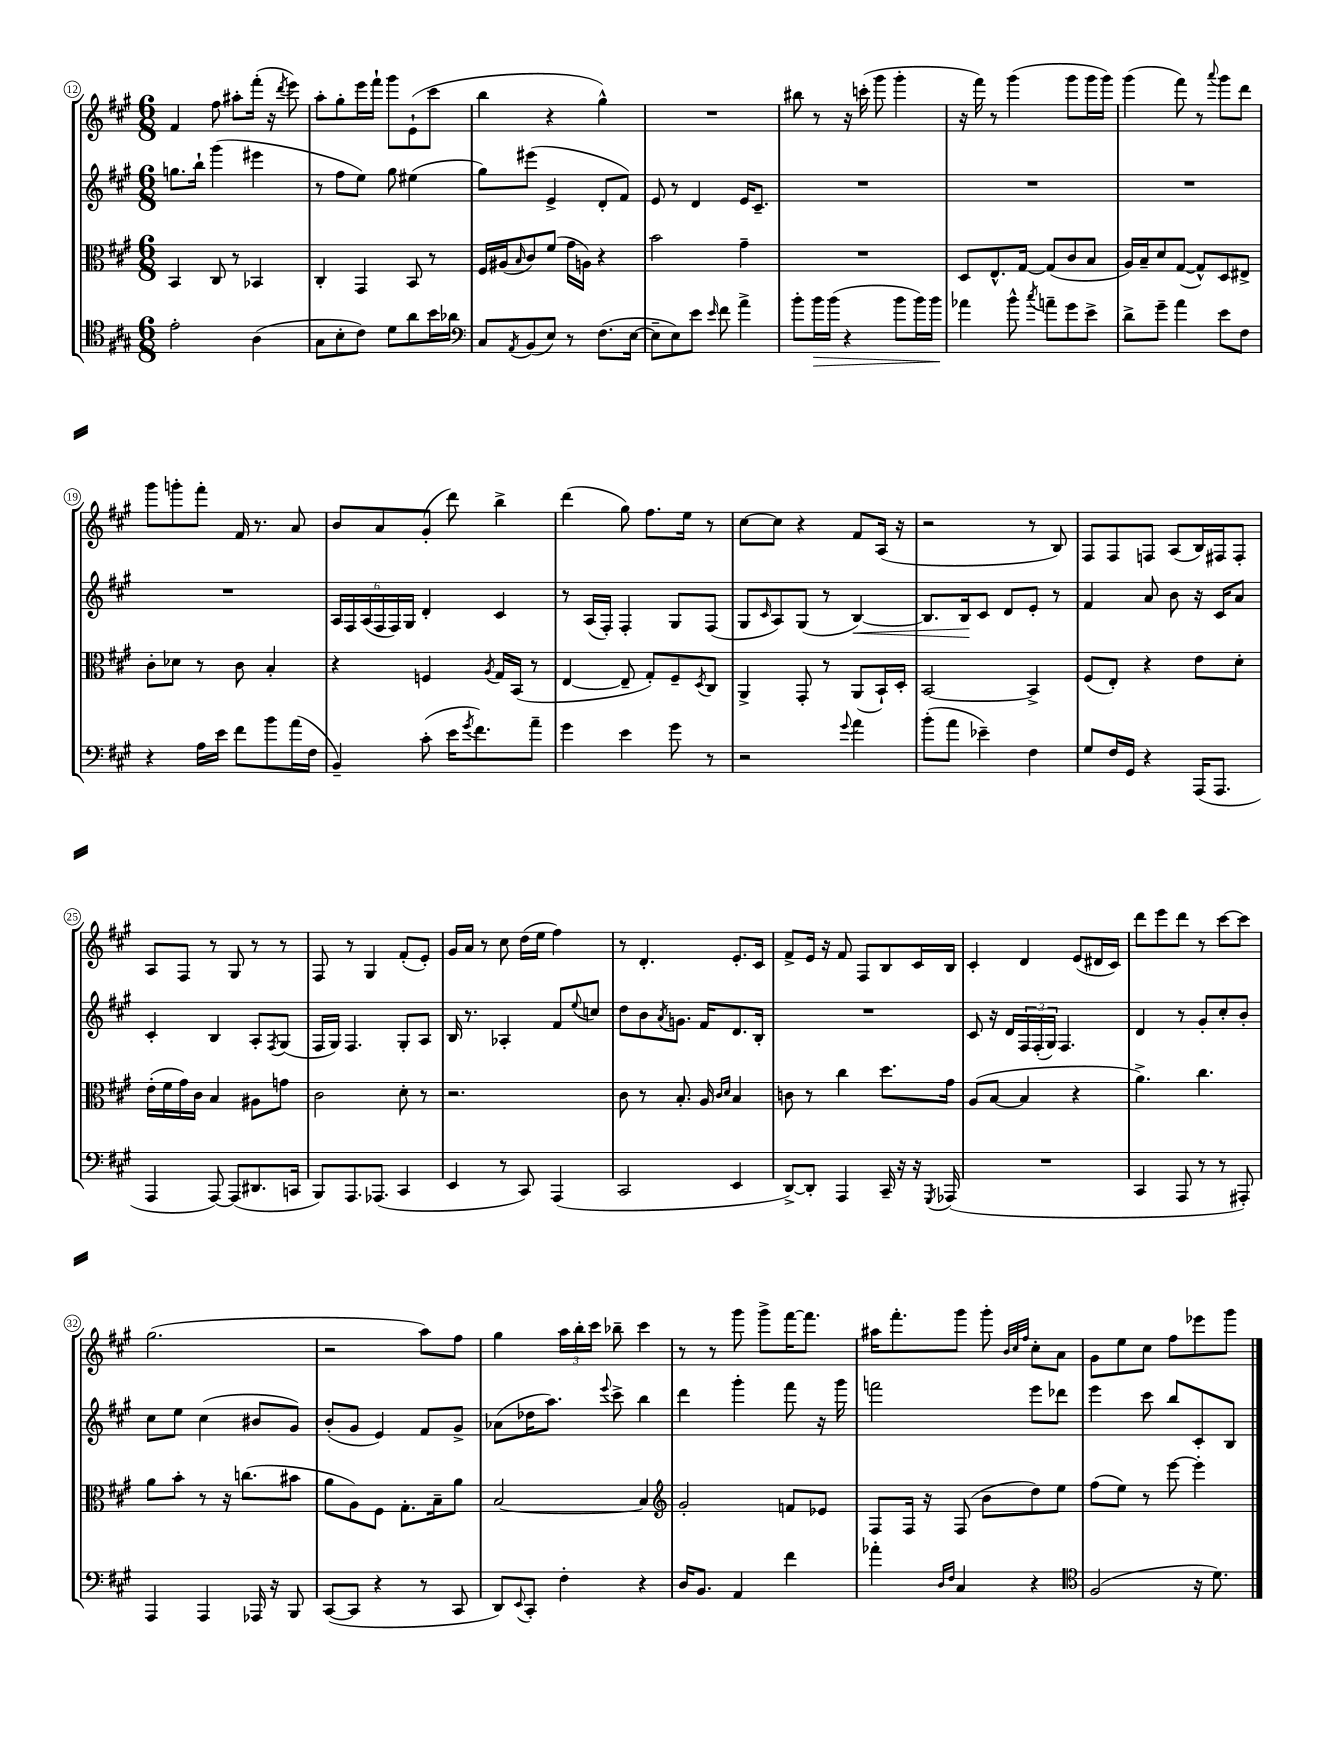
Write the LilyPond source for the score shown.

<<
\new StaffGroup <<
\new Staff = "s0" {
    \clef treble \key a \major \numericTimeSignature \time 6/8
    fis'4 fis''8 ais''8-. fis'''16-.( r16 \acciaccatura { d'''8 } e'''8) |
    a''8-. gis''8-. e'''16 fis'''16-! gis'''8 e'8-!( cis'''8 |
    b''4 r4 gis''4-^) |
    R2. |
    bis''8 r8 r16 c'''16-.( gis'''8 gis'''4-. |
    r16 fis'''16) r8 gis'''4( gis'''8 gis'''16 gis'''16) |
    gis'''4( fis'''8) r8 \appoggiatura { a'''8 } gis'''8 d'''8 |
    gis'''8 g'''8-. fis'''8-. fis'16 r8. a'8 |
    b'8 a'8 gis'8-.( d'''8) b''4-> |
    d'''4( gis''8) fis''8. e''16 r8 |
    cis''8~ cis''8 r4 fis'8 a16( r16 |
    r2 r8 b8) |
    fis8 fis8 f8 a8( b16) fis16 fis8-. |
    a8 fis8 r8 gis8 r8 r8 |
    fis8 r8 gis4 fis'8-.( e'8-.) |
    gis'16 a'16 r8 cis''8 d''16( e''16 fis''4) |
    r8 d'4.-. e'8.-. cis'16 |
    fis'8-> e'16 r16 fis'8 fis8 b8 cis'16 b16 |
    cis'4-. d'4 e'8( dis'16 cis'16) |
    d'''8 e'''8 d'''8 r8 cis'''8~ cis'''8 |
    gis''2.( |
    r2 a''8) fis''8 |
    gis''4 \tuplet 3/2 { a''16 b''16-. cis'''16 } bes''8-- cis'''4 |
    r8 r8 gis'''8 gis'''8-> fis'''16~ fis'''8. |
    ais''16 fis'''8.-. gis'''8 gis'''8-. \grace { b'32 cis''32 fis''32 } cis''8-. a'8 |
    gis'8 e''8 cis''8 fis''8 ees'''8 gis'''8 \bar "|." |
}
\new Staff = "s1" {
    \clef treble \key a \major \numericTimeSignature \time 6/8
    g''8. b''16-! gis'''4( eis'''4 |
    r8 fis''8 e''8) gis''8 eis''4( |
    gis''8) eis'''8( e'4-> d'8-. fis'8) |
    e'8 r8 d'4 e'16 cis'8.-- |
    R2. |
    R2. |
    R2. |
    R2. |
    \tuplet 6/4 { a16 fis16 a16( fis16 fis16) gis16 } d'4-. cis'4 |
    r8 a16( fis16-.) fis4-. gis8 fis8( |
    gis8 \grace { cis'16 } a8) gis8( r8 b4~\<) |
    b8. b16\! cis'8 d'8 e'8-. r8 |
    fis'4 a'8 b'8 r16 cis'16 a'8 |
    cis'4-. b4 a8-. \acciaccatura { fis8 } gis8( |
    fis16 gis16) fis4. gis8-. a8 |
    b16 r8. aes4-. fis'8 \appoggiatura { e''8 } c''8 |
    d''8 b'8 \acciaccatura { a'8 } g'8. fis'16 d'8. b16-. |
    R2. |
    cis'8 r16 d'16 \tuplet 3/2 { fis16 fis16-.( gis16) } fis4. |
    d'4 r8 gis'8-. cis''8-. b'8-. |
    cis''8 e''8 cis''4( bis'8 gis'8) |
    b'8-.( gis'8 e'4) fis'8 gis'8-> |
    aes'8( des''16 a''8.) \appoggiatura { e'''8 } cis'''8-> b''4 |
    d'''4 gis'''4-. fis'''8 r16 gis'''16 |
    f'''2 e'''8 des'''8 |
    e'''4 cis'''8 b''8 cis'8-. b8 \bar "|." |
}
\new Staff = "s2" {
    \clef alto \key a \major \numericTimeSignature \time 6/8
    b,4 cis8 r8 bes,4 |
    cis4-. gis,4 b,8 r8 |
    fis16 ais16( \grace { b16 } cis'8) fis'8( gis'16 a16) r4 |
    b'2 gis'4-- |
    R2. |
    d8 e8.-^ gis16~ gis8( cis'8 b8 |
    a16) b16-- d'8 gis8~( gis8-^) d8 eis8-> |
    cis'8-. des'8 r8 cis'8 b4-. |
    r4 f4 \acciaccatura { a8 } gis16 b,16( r8 |
    e4~ e8-- gis8-.) fis8-- \acciaccatura { d8 } cis8 |
    a,4-> gis,8-. r8 a,8( b,16-!) d16-. |
    b,2~ b,4-> |
    fis8( e8-.) r4 e'8 d'8-. |
    e'16-.( fis'16 gis'16) cis'16 b4 ais8 g'8 |
    cis'2 d'8-. r8 |
    r2. |
    cis'8 r8 b8.-. a16 \grace { cis'16 d'16 } b4 |
    c'8 r8 cis''4 d''8. gis'16 |
    a8( b8~ b4 r4 |
    a'4.->) cis''4. |
    a'8 b'8-. r8 r16 c''8.( bis'8 |
    a'8 a8) fis8 gis8.-. b16-- a'8 |
    b2~ b4 |
    \clef treble gis'2-. f'8 ees'8 |
    fis8 fis16 r16 fis8( b'8 d''8) e''8 |
    fis''8( e''8) r8 e'''8~ e'''4-. \bar "|." |
}
\new Staff = "s3" {
    \clef tenor \key a \major \numericTimeSignature \time 6/8
    e'2-. a4( |
    gis8 b8-. cis'8) d'8 a'8 b'16 aes'16 |
    \clef bass cis8 \acciaccatura { a,8 } b,8( e8) r8 fis8.( e16~ |
    e8-- e8) e'8 \grace { e'16 } fis'8 a'4-> |
    b'8-. b'16\> b'16( r4 b'8 b'16) b'16\! |
    aes'4 b'8-^ \acciaccatura { cis''8 } a'8-- gis'8 e'8-> |
    d'8-> gis'8-- a'4 e'8 fis8 |
    r4 a16 e'16 fis'8 b'8 a'16( fis16 |
    b,4--) cis'8-.( e'16 \acciaccatura { gis'8 } fis'8.) a'8-- |
    gis'4 e'4 gis'8 r8 |
    r2 \appoggiatura { gis'8 } a'4 |
    b'8-.( a'8 ees'4--) fis4 |
    gis8 fis16 gis,16 r4 a,,16( a,,8. |
    a,,4 a,,8~) a,,8( dis,8. c,16 |
    b,,8) a,,8. aes,,8.( cis,4 |
    e,4 r8 cis,8) a,,4( |
    cis,2 e,4 |
    d,8~->) d,8-. a,,4 cis,16-- r16 r16 \acciaccatura { gis,,8 } aes,,16( |
    R2. |
    cis,4 a,,8 r8 r8 ais,,8-.) |
    a,,4 a,,4 aes,,16 r16 b,,8 |
    cis,8~( cis,8 r4 r8 cis,8 |
    d,8) \appoggiatura { e,8 } cis,8-. fis4-. r4 |
    d16 b,8. a,4 fis'4 |
    aes'4-. \grace { d16 fis16 } cis4 r4 |
    \clef tenor fis2( r16 d'8.) \bar "|." |
}
>>
>>
\layout { \context { \Score currentBarNumber = #12 \override BarNumber.stencil = #(make-stencil-circler 0.1 0.3 ly:text-interface::print) } }
